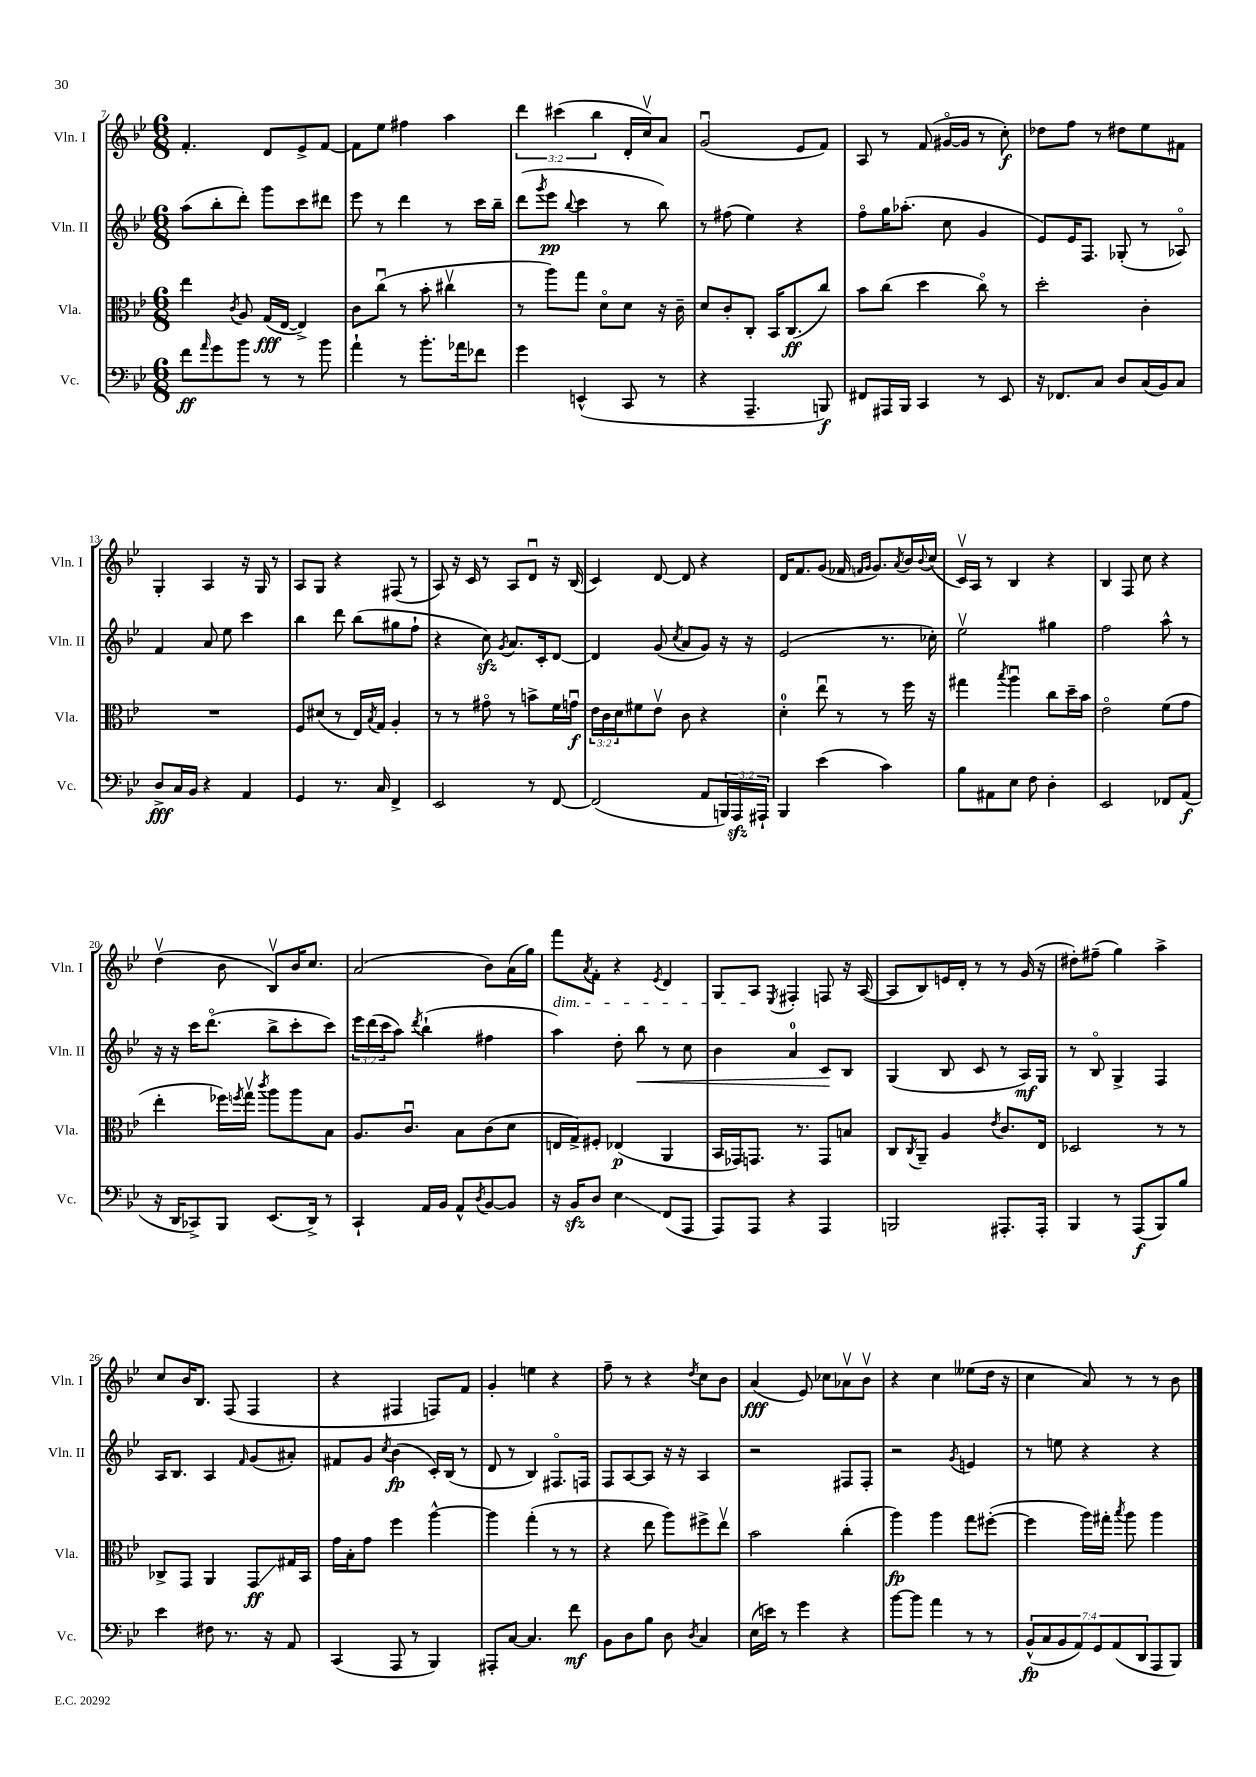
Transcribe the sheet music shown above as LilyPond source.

<<
\new StaffGroup <<
\new Staff = "s0" \with { instrumentName = "Vln. I" shortInstrumentName = "Vln. I" } {
    \clef treble \key bes \major \numericTimeSignature \time 6/8 \override Staff.TupletNumber.text = #tuplet-number::calc-fraction-text
    f'4.-. d'8 ees'8-> f'8~ |
    f'8 ees''8 fis''4 a''4 |
    \tuplet 3/2 { d'''4 cis'''4( bes''4 } d'16-. c''16\upbow) a'8 |
    g'2\downbow( ees'8 f'8) |
    a8 r8 f'8( gis'16~\flageolet gis'16 r8 c''8-.\f) |
    des''8 f''8 r8 dis''8 ees''8 fis'8 |
    g4-. a4 r16 g16 r8 |
    a8 g8 r4 fis8( r8 |
    a8) r16 c'16 r8 a8 d'8\downbow r16 bes16( |
    c'4) d'8~ d'8 r4 |
    d'16 f'8. g'8( fes'16 \grace { f'16 g'16 } g'8.) \acciaccatura { a'8 } bes'16 \appoggiatura { bes'8 } c''16( |
    c'16\upbow) a16 r8 bes4 r4 |
    bes4 f8 c''8 r4 |
    d''4\upbow( bes'8 bes8\upbow) bes'16 c''8. |
    a'2( bes'8) a'16( g''16) |
    f'''8\dim \acciaccatura { a'8 } f'8-. r4 \acciaccatura { ees'8 } d'4 |
    g8 a8\! \acciaccatura { ees8 } fis4-. f8 r16 a16~( |
    a8 bes8) e'16 d'16-. r8 r8 g'16( r16 |
    dis''8-.) fis''8--( g''4) a''4-> |
    c''8 bes'16 bes8. f8( f4 |
    r4 fis4 f8) f'8 |
    g'4-. e''4 r4 |
    f''8-- r8 r4 \acciaccatura { d''8 } c''8 bes'8 |
    a'4\fff( ees'8) ces''8 aes'8\upbow bes'8\upbow |
    r4 c''4 eeses''8( d''16 r16 |
    c''4 a'8) r8 r8 bes'8 \bar "|." |
}
\new Staff = "s1" \with { instrumentName = "Vln. II" shortInstrumentName = "Vln. II" } {
    \clef treble \key bes \major \numericTimeSignature \time 6/8 \override Staff.TupletNumber.text = #tuplet-number::calc-fraction-text
    a''8( bes''8-. d'''8-.) g'''8 c'''8 dis'''8 |
    ees'''8 r8 d'''4 r8 c'''16 bes''16-- |
    d'''8( \acciaccatura { g'''8 } ees'''8\pp \appoggiatura { bes''8 } c'''4 r8 bes''8) |
    r8 fis''8( ees''4) r4 |
    f''8\flageolet g''16 aes''8.-.( c''8 g'4 |
    ees'8) ees'16 f8. ges8-.( r8 aes8\flageolet) |
    f'4 a'8 ees''8 c'''4 |
    bes''4 d'''8 bes''8( gis''8 f''8-! |
    r4 c''8\sfz) \acciaccatura { g'8 } a'8. c'16-. d'8~ |
    d'4 g'8( \acciaccatura { c''8 } a'8 g'8) r16 r16 |
    ees'2( r8. ces''16-.) |
    ees''2\upbow gis''4 |
    f''2 a''8-^ r8 |
    r16 r16 c'''16 d'''8.\flageolet( bes''8-> c'''8-. c'''8) |
    \tuplet 3/2 { ees'''16 d'''16( c'''16 } a''8) \acciaccatura { d'''8 } bes''4-!( fis''4 |
    a''4) d''8-. bes''8\< r8 c''8 |
    bes'4 a'4-0 c'8\! bes8 |
    g4( bes8 c'8 r8 a16\mf) g16 |
    r8 bes8\flageolet g4-> f4 |
    a16 bes8. a4 \grace { f'16 } g'8( ais'8-.) |
    fis'8 g'8 \acciaccatura { c''8 } bes'4\fp( c'16-.) bes16( r8 |
    d'8 r8 bes4) fis8.\flageolet f16 |
    f8 a8~ a8 r16 r16 a4 |
    r2 fis8 fis8-. |
    r2 \acciaccatura { g'8 } e'4 |
    r8 e''8 r4 r4 \bar "|." |
}
\new Staff = "s2" \with { instrumentName = "Vla." shortInstrumentName = "Vla." } {
    \clef alto \key bes \major \numericTimeSignature \time 6/8 \override Staff.TupletNumber.text = #tuplet-number::calc-fraction-text
    ees''4 \acciaccatura { c'8 } a8 g16\fff( ees16~ ees4->) |
    c'8 c''8\downbow( r8 bes'8-. cis''4\upbow |
    r8 a''8) g''8 d'8\flageolet d'8 r16 c'16-- |
    d'8 c'8-. c8-. bes,16 c8.\ff( c''8) |
    bes'8 c''8( d''4 c''8\flageolet) r8 |
    d''2-. c'4-. |
    R2. |
    f8 dis'8( r8 ees16) \acciaccatura { bes8 } g16 a4-. |
    r8 r8 gis'8\flageolet r8 b'8-> f'16 g'16\downbow\f |
    \tuplet 3/2 { ees'16 c'16 d'16 } fis'8 ees'8\upbow c'8 r4 |
    d'4-0-. ees''8\downbow r8 r8 f''16 r16 |
    gis''4 \acciaccatura { bes''8 } a''4\downbow c''8 d''16-- bes'16 |
    ees'2\flageolet f'8( g'8 |
    ees''4-. fes''16) \acciaccatura { f''8 } g''16\upbow \acciaccatura { c'''8 } a''8 a''8 bes8 |
    a8. c'8.\downbow bes8 c'8( d'8 |
    e16 g16->) fis8-. ees4\p( a,4 |
    bes,16 ges,16) g,8. r8. g,8 b8 |
    c8 \acciaccatura { c8 } a,8-- a4 \acciaccatura { ees'8 } c'8. ees16 |
    des2 r8 r8 |
    ces8-> g,8 a,4 g,8\glissando\ff gis16 bes,16 |
    g'16 bes16-. g'8 f''4 a''4~-^ |
    a''4 g''4-.( r8 r8 |
    r4 ees''8 a''8) fis''8-> ees''8\upbow |
    bes'2 c''4-.( |
    a''4\fp) a''4 g''8 fis''8~-.( |
    fis''4 a''16) gis''16-. \acciaccatura { bes''8 } a''8 a''4 \bar "|." |
}
\new Staff = "s3" \with { instrumentName = "Vc." shortInstrumentName = "Vc." } {
    \clef bass \key bes \major \numericTimeSignature \time 6/8 \override Staff.TupletNumber.text = #tuplet-number::calc-fraction-text
    f'8\ff \grace { a'16 } g'8 bes'8 r8 r8 bes'8 |
    a'4-! r8 bes'8.-. aes'16 fes'8 |
    g'4 e,4-^( c,8 r8 |
    r4 a,,4.-- b,,8\f) |
    fis,8 ais,,16 bes,,16 c,4 r8 ees,8 |
    r16 fes,8. c8 d8 c16( bes,16) c8 |
    d8->\fff c16 bes,16 r4 a,4 |
    g,4 r8. c16 f,4-> |
    ees,2 r8 f,8~ |
    f,2( a,8 \tuplet 3/2 { b,,16) a,,16\sfz ais,,16-! } |
    bes,,4 ees'4( c'4) |
    bes8 ais,8 ees8 f8 d4-. |
    ees,2 fes,8 a,8\f( |
    r16 d,16 ces,8->) bes,,8 ees,8.( d,16->) r8 |
    c,4-! a,16 bes,16 a,8-^ \acciaccatura { d8 } bes,8~ bes,8 |
    r16 bes,16\sfz d8 ees4\glissando f,8( a,,8 |
    a,,8) a,,8 r4 a,,4 |
    b,,2 ais,,8.-. ais,,16-. |
    bes,,4 r8 a,,8\f( bes,,8) bes8 |
    ees'4 fis8 r8. r16 a,8 |
    c,4( a,,8 r8 bes,,4) |
    ais,,8-. c8~ c4. f'8\mf |
    bes,8 d8 bes8 d8 \acciaccatura { d8 } c4 |
    ees16( e'16) r8 g'4 r4 |
    bes'8~ bes'8 a'4 r8 r8 |
    \tuplet 7/4 { bes,8-^\fp( c8 bes,8 a,8) g,8 a,8( d,8 } a,,8 bes,,8) \bar "|." |
}
>>
>>
\layout { \context { \Score currentBarNumber = #7 } }
